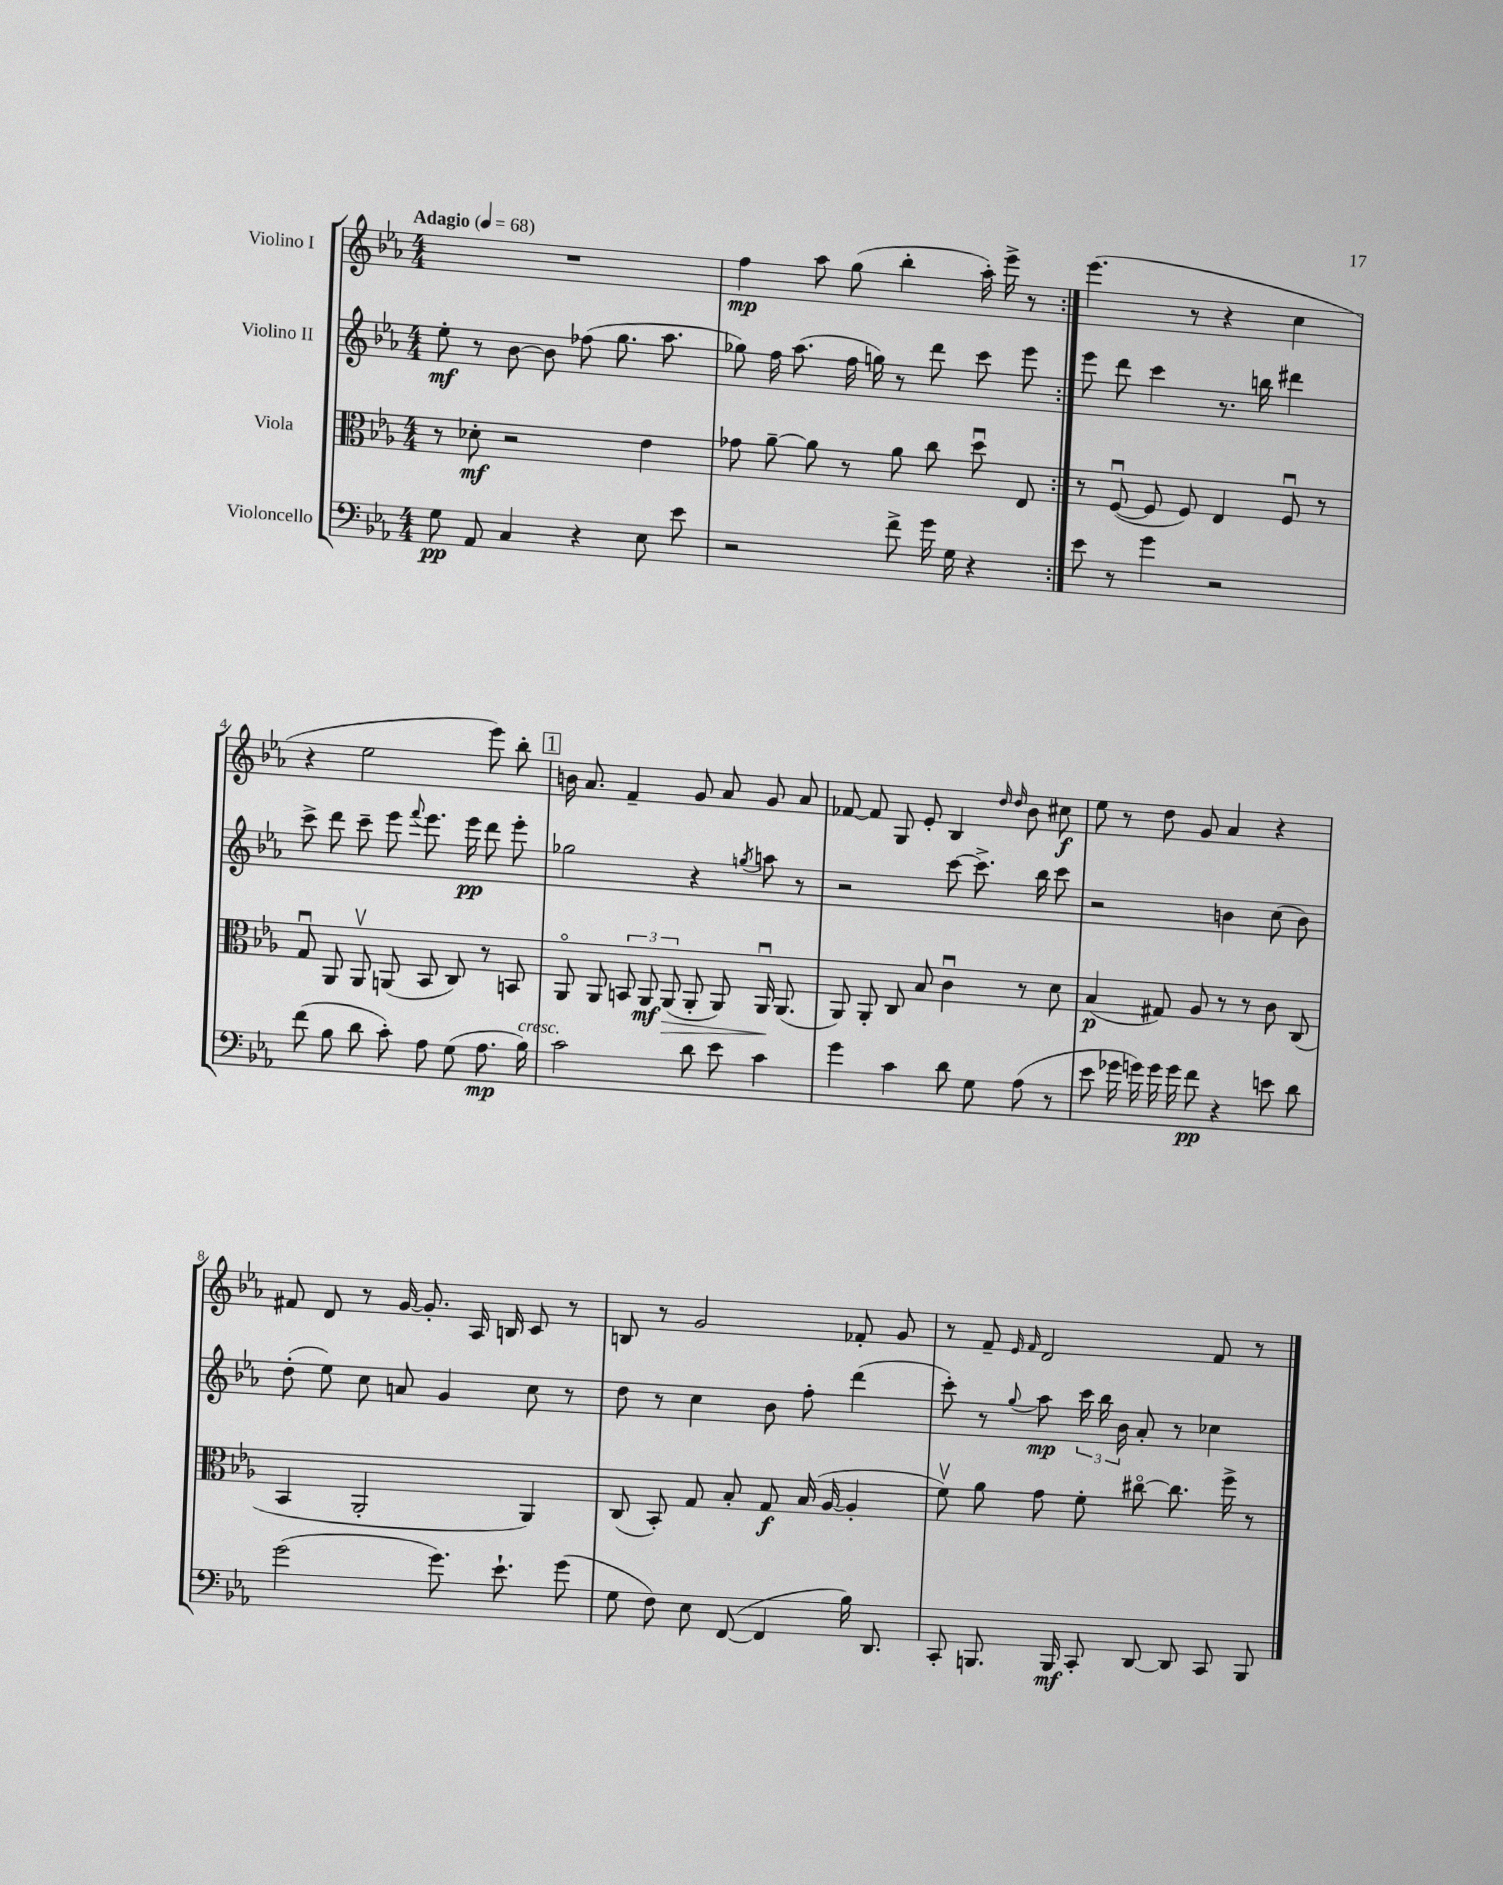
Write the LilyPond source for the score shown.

<<
\new StaffGroup <<
\new Staff = "s0" \with { instrumentName = "Violino I" } {
    \clef treble \key ees \major \numericTimeSignature \time 4/4 \tempo "Adagio" 4 = 68
    \autoBeamOff \repeat volta 2 { R1 |
    f''4\mp aes''8 g''8( bes''4-. aes''16-.) ees'''16-> r8 | }
    ees'''4.( r8 r4 c''4 |
    r4 ees''2 ees'''8) bes''8-. |
    \mark \markup { \box "1" } b'16 aes'8. f'4-- g'8 aes'8 g'8 aes'8 |
    fes'8~ fes'8 g8 ees'8-. bes4 \grace { d''16 d''16 } bes'8 cis''8\f |
    ees''8 r8 d''8 g'8 aes'4 r4 |
    fis'8 d'8 r8 g'16~ g'8.-. aes16 b16 c'8 r8 |
    b8 r8 g'2 fes'8-. g'8 |
    r8 f'8-- \grace { ees'16 f'16 } d'2 f'8 r8 \bar "|." |
}
\new Staff = "s1" \with { instrumentName = "Violino II" } {
    \clef treble \key ees \major \numericTimeSignature \time 4/4
    \autoBeamOff \repeat volta 2 { ees''8-.\mf r8 bes'8~ bes'8 fes''8( g''8. aes''8. |
    ges''8) f''16 aes''8.( f''16 g''16) r8 d'''8 c'''8 ees'''8 | }
    ees'''8 d'''8 c'''4 r8. b''16 dis'''4 |
    c'''8-> d'''8 c'''8-- ees'''8 \appoggiatura { f'''8 } ees'''8. ees'''16\pp d'''8 ees'''8-. |
    \mark \markup { \box "1" } ges''2 r4 \acciaccatura { g''8 } a''8 r8 |
    r2 c'''8~ c'''8.-> bes''16 c'''8 |
    r2 b'4 c''8( b'8) |
    d''8-.( ees''8) c''8 a'8 g'4 c''8 r8 |
    d''8 r8 c''4 bes'8 f''8-. d'''4( |
    c'''8-.) r8 \appoggiatura { g''8 } aes''8\mp \tuplet 3/2 { c'''16 bes''16 bes'16 } aes'8-. r8 ces''4 \bar "|." |
}
\new Staff = "s2" \with { instrumentName = "Viola" } {
    \clef alto \key ees \major \numericTimeSignature \time 4/4
    \autoBeamOff \repeat volta 2 { r8 des'8-.\mf r2 ees'4 |
    ges'8 aes'8~-- aes'8 r8 aes'8 c''8 d''8\downbow ees8 | }
    r8 f8~\downbow( f8 f8) ees4 f8\downbow r8 |
    g8\downbow aes,8 aes,8\upbow a,8( bes,8 c8) r8 b,8 |
    \mark \markup { \box "1" } aes,8\flageolet aes,8 \tuplet 3/2 { b,8 aes,8\mf aes,8\>( } aes,8-. aes,8) aes,16\downbow\! aes,8.( |
    aes,8) aes,8-. c8 bes8 c'4\downbow r8 d'8 |
    bes4\p( gis8) aes8 r8 r8 c'8 c8( |
    bes,4 aes,2-. aes,4) |
    c8( bes,8-.) g8 bes8-. g8\f bes16( aes16~ aes4-. |
    f'8\upbow) aes'8 g'8 f'8-. cis''8~\flageolet cis''8. f''16-> r8 \bar "|." |
}
\new Staff = "s3" \with { instrumentName = "Violoncello" } {
    \clef bass \key ees \major \numericTimeSignature \time 4/4
    \autoBeamOff \repeat volta 2 { g8\pp aes,8 c4 r4 ees8 ees'8 |
    r2 f'8-> g'16 g16 r4 | }
    ees'8 r8 g'4 r2 |
    f'8( bes8 d'8 c'8-.) aes8 g8( aes8.\mp bes16^\markup { \italic "cresc." }) |
    \mark \markup { \box "1" } c'2 d'8 ees'8 c'4 |
    g'4 c'4 d'8 g8 aes8( r8 |
    ees'8 ges'16 g'16) g'16 g'16 f'8\pp r4 e'8 d'8 |
    g'2( g'8.) ees'8.-! g'8( |
    g8 f8) ees8 f,8~( f,4 bes16) d,8. |
    c,8-. b,,8. b,,16\mf c,8-. d,8~ d,8 c,8 b,,8 \bar "|." |
}
>>
>>
